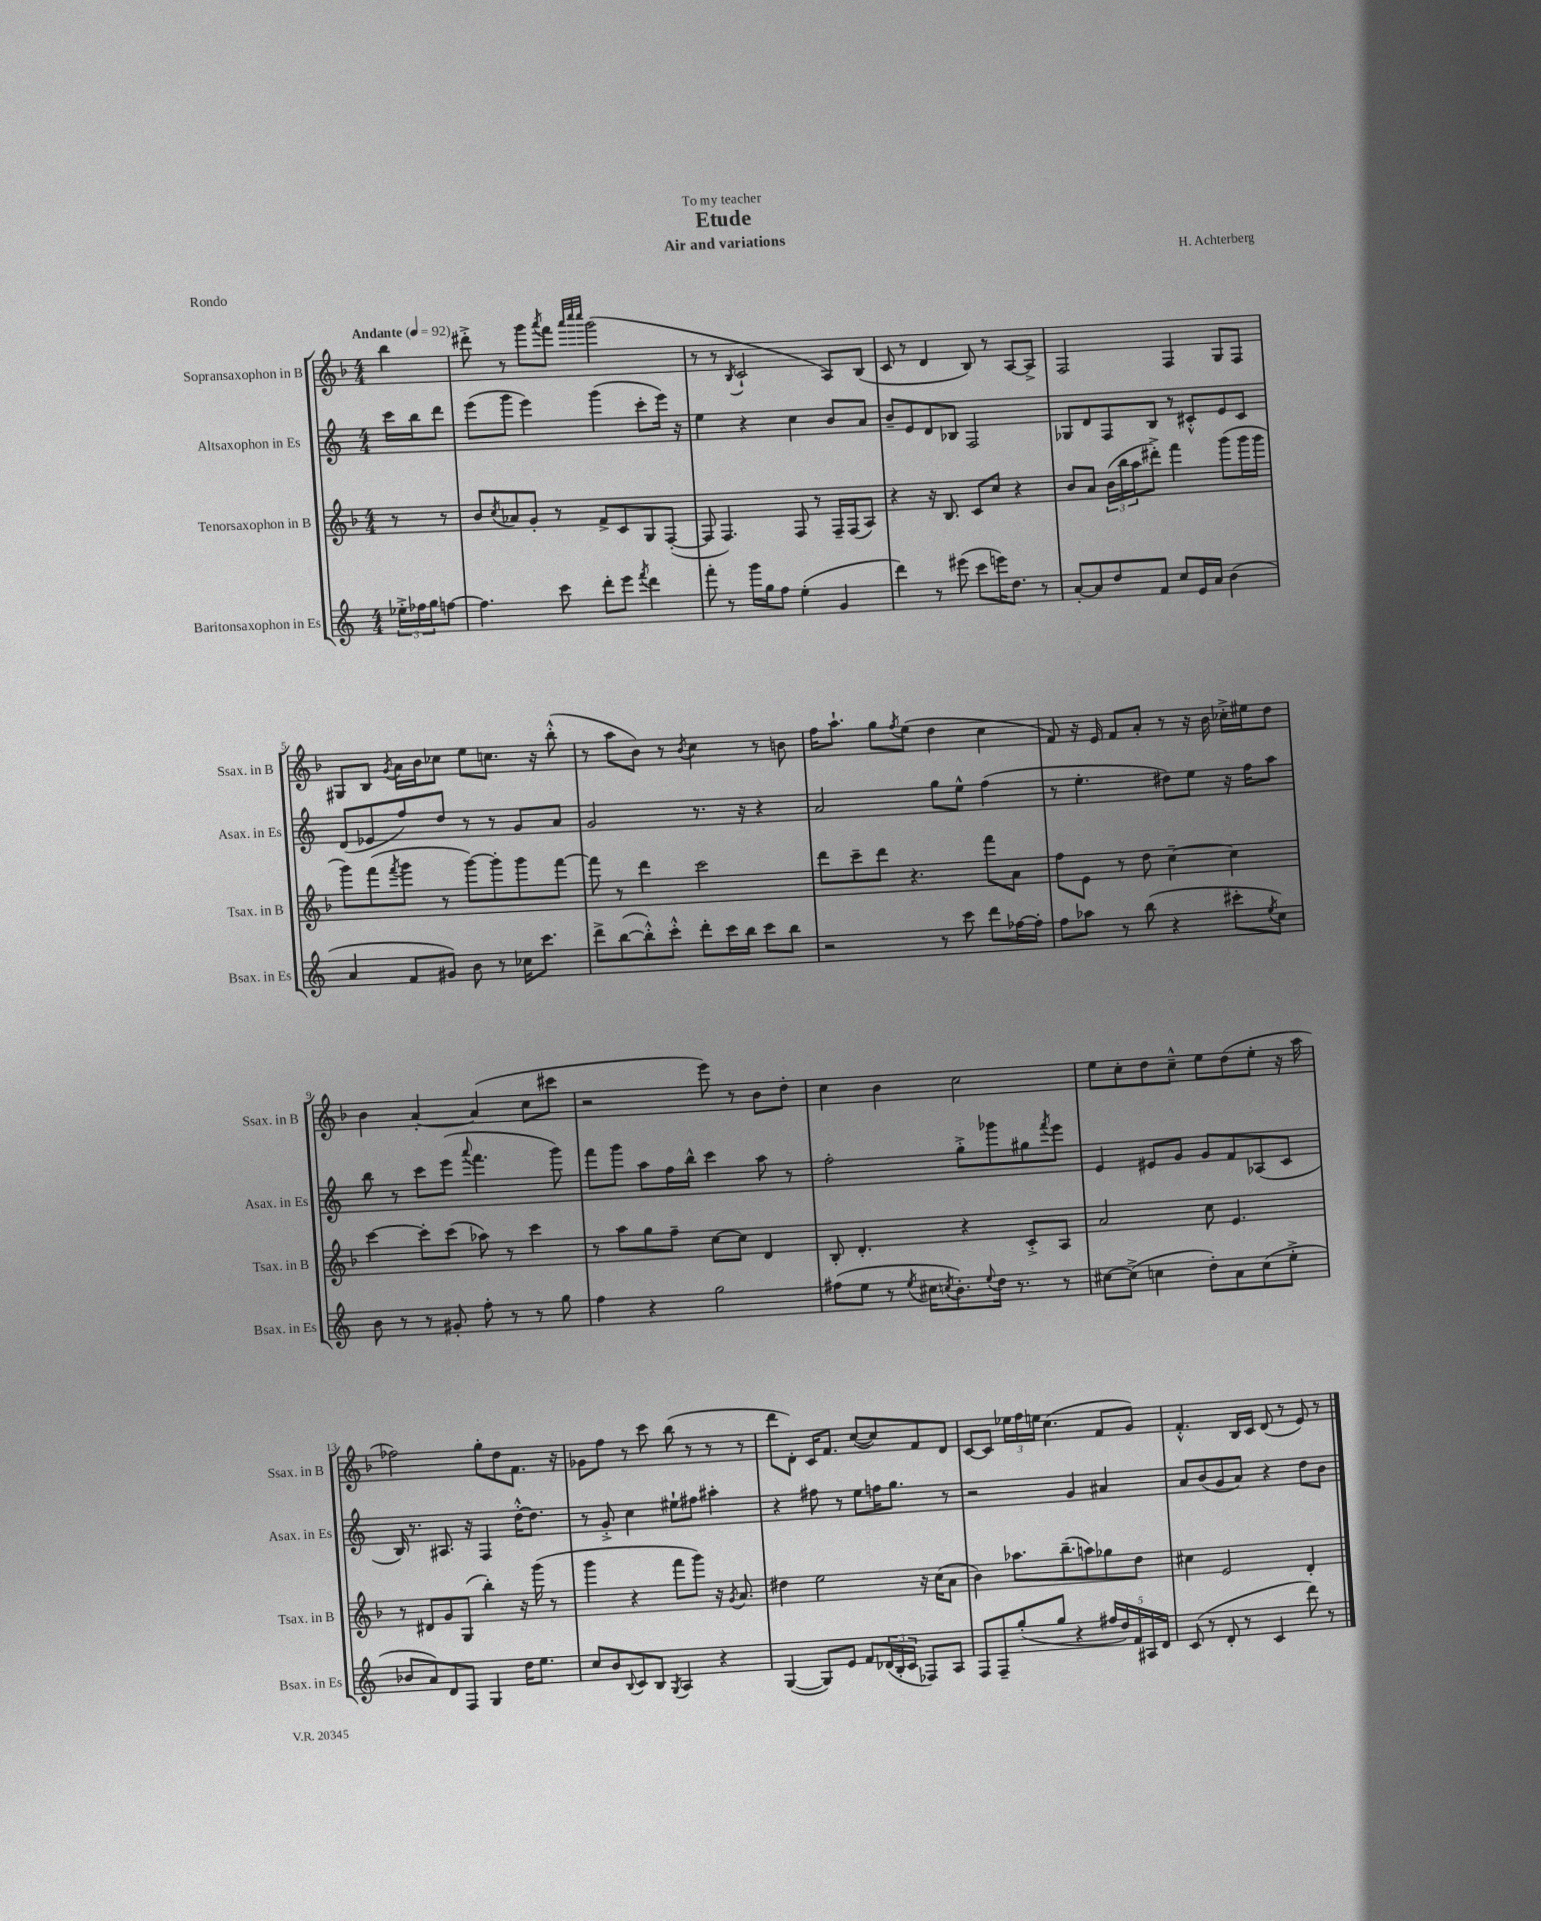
\header { title = "Etude" composer = "H. Achterberg" subtitle = "Air and variations" dedication = "To my teacher" piece = "Rondo" }
<<
\new StaffGroup <<
\new Staff = "s0" \with { instrumentName = "Sopransaxophon in B" shortInstrumentName = "Ssax. in B" } {
    \clef treble \key f \major \numericTimeSignature \time 4/4 \partial 4 \tempo "Andante" 4 = 92
    bes''4 |
    dis'''8-.-> r8 g'''8 \acciaccatura { a'''8 } f'''8 \grace { a'''32 c''''32 c''''32 } g'''2( |
    r8 r8 \acciaccatura { bes8 } c'2-! a8) bes8( |
    c'8 r8 d'4 bes8) r8 a8~ a8-> |
    f2 f4 g8 f8 |
    gis8 bes8 \acciaccatura { g'8 } a'16 bes'16 ces''8 e''8 c''8. r16 bes''8-.-^( |
    r8 a''8 bes'8) r8 \acciaccatura { bes'8 } c''4 r8 b'8 |
    f''16 a''8.-! g''8 \acciaccatura { f''8 } e''8( d''4 c''4 |
    f'8) r16 e'16 f'8 a'8-. r8 r16 bes'16 ces''16-.-> eis''16 d''8 |
    bes'4 a'4~-. a'4( c''8 cis'''8 |
    r2 e'''8) r8 bes'8 d''8-. |
    c''4 bes'4 c''2 |
    e''8 c''8-. d''8 c''8---^ e''8 d''8( e''8-. r16 a''16 |
    fes''2) g''8-. d''8 f'8. r16 |
    ges'8 f''8 r8 c'''8 bes''8( r8 r8 r8 |
    d'''8 d'8-.) c'16 f'8. c''8~( c''8) f'8 d'8 |
    c'8~ c'8 \tuplet 3/2 { ees''16 f''16 e''16 } c''4.( f'8 g'8) |
    f'4.-.-^ bes16 c'16 d'8( r8 e'8) r8 \bar "|." |
}
\new Staff = "s1" \with { instrumentName = "Altsaxophon in Es" shortInstrumentName = "Asax. in Es" } {
    \clef treble \key c \major \numericTimeSignature \time 4/4 \partial 4
    c'''16 b''16 d'''8 |
    e'''8( g'''8 e'''4) g'''4( c'''8-. e'''16) r16 |
    e''4 r4 c''4 b'8 a'8 |
    b'8-- e'8 d'8 bes8 f2 |
    ges8 d'8 f8 b8 r8 cis'8-.-^ e'8 cis'8 |
    d'8( ees'8 f''8) d''8 r8 r8 g'8 a'8 |
    g'2 r8. r16 r4 |
    a'2 g''8 e''8-^ f''4( |
    r8 e''4.-. dis''8) e''8 r16 f''16 a''8 |
    b''8 r8 c'''8 e'''8( \appoggiatura { a'''8 } f'''4. g'''8) |
    f'''8 g'''8 a''8 f''16 b''16-^ c'''4 a''8 r8 |
    f''2-. g''8-.-> ges'''8 gis''8 \acciaccatura { f'''8 } e'''8 |
    e'4 eis'8 g'8 g'8 f'8 aes8( c'8 |
    b16) r8. ais8. r16 f4 d''16~-.-^ d''8. |
    r8 g'8-.-> c''4 eis''8-! fis''8 ais''4-. |
    r4 fis''8 r8 e''8 f''16 g''8. r8 |
    r2 g'4 ais'4 |
    a'8 b'8( g'8 a'8) r4 d''8 b'8 \bar "|." |
}
\new Staff = "s2" \with { instrumentName = "Tenorsaxophon in B" shortInstrumentName = "Tsax. in B" } {
    \clef treble \key f \major \numericTimeSignature \time 4/4 \partial 4
    r8 r8 |
    bes'8 \acciaccatura { c''8 } aes'8 g'8-. r8 f'8-> c'8 g8 f8~-.( |
    f8 f4.) f8 r8 f16-- f16( a8) |
    r4 r16 bes8. c'8 c''8 r4 |
    bes'8 a'8 \tuplet 3/2 { bes'16( bes''16 a''16 } dis'''8-.->) f'''4 g'''8( g'''16 g'''16 |
    g'''8) f'''8( \acciaccatura { f'''8 } g'''8 r8 g'''8~) g'''8-. g'''8 f'''8~ |
    f'''8 r8 d'''4 c'''2 |
    d'''8 c'''8-- d'''8 r4. f'''8 a'8 |
    f''8 e'8 r8 d''8 c''4~-- c''4 |
    c'''4~ c'''8-. c'''8( aes''8) r8 c'''4 |
    r8 a''8 g''8 f''8-- c''8~ c''8 d'4 |
    bes8-. d'4.-. r4 c'8-.-> a8 |
    a'2 c''8 e'4. |
    r8 dis'8 g'8 g8( bes''4-.) r16 g'''16( r8 |
    g'''4 r4 f'''8 g'''8) r16 \acciaccatura { g'8 } a'8. |
    dis''4 e''2 r16 c''16( a'8 |
    bes'4) aes''8. bes''8.--( a''8) ges''8 d''8 |
    cis''4 e'2 d'4-. \bar "|." |
}
\new Staff = "s3" \with { instrumentName = "Baritonsaxophon in Es" shortInstrumentName = "Bsax. in Es" } {
    \clef treble \key c \major \numericTimeSignature \time 4/4 \partial 4
    \tuplet 3/2 { ees''16-.-> fes''16 g''16 } f''8~ |
    f''4. c'''8 d'''8-. e'''8 \acciaccatura { f'''8 } d'''4 |
    f'''8-. r8 g'''16 g''16 f''8 e''4-.( g'4 |
    d'''4) r8 eis'''8( c'''8 e'''16) d''8. r8 |
    a'8~-. a'8 d''8 f'8 c''8 e'16 a'16 b'4( |
    a'4 f'8 gis'8) b'8 r8 ces''16 c'''8. |
    d'''8-> b''8~( b''8-.-^) c'''8-.-^ d'''8-. c'''16 b''16 c'''8 b''8 |
    r2 r8 c'''8 d'''8 fes''16~ fes''16-. |
    f''8 aes''8 r8 b''8( r4 cis'''8-. \acciaccatura { e''8 } c''8) |
    b'8 r8 r8 gis'8-. f''8-. r8 r8 g''8 |
    f''4 r4 g''2 |
    fis''8( e''8 r8 \acciaccatura { e''8 } cis''16 \acciaccatura { c''8 } b'8.-.) \appoggiatura { e''8 } d''16 r8. r8 |
    cis''8~ cis''8->( c''4 d''8-.) a'8 c''8( e''8-.-> |
    bes'8 a'8) d'8 f8 g4 d''16 e''8. |
    c''8 b'8 \appoggiatura { b8 } c'8 b8 \acciaccatura { g8 } a4 r4 |
    g4~( g8) e'8 f'8 \tuplet 3/2 { des'16( b16-. c'16 } fes8) a8 |
    f8 f8-- g''8-.( g''8 r4 \tuplet 5/4 { fis''16 d''16) f'16 ais16 d'16 } |
    c'8( r8 d'8-. r8 c'4 d'''8) r8 \bar "|." |
}
>>
>>
